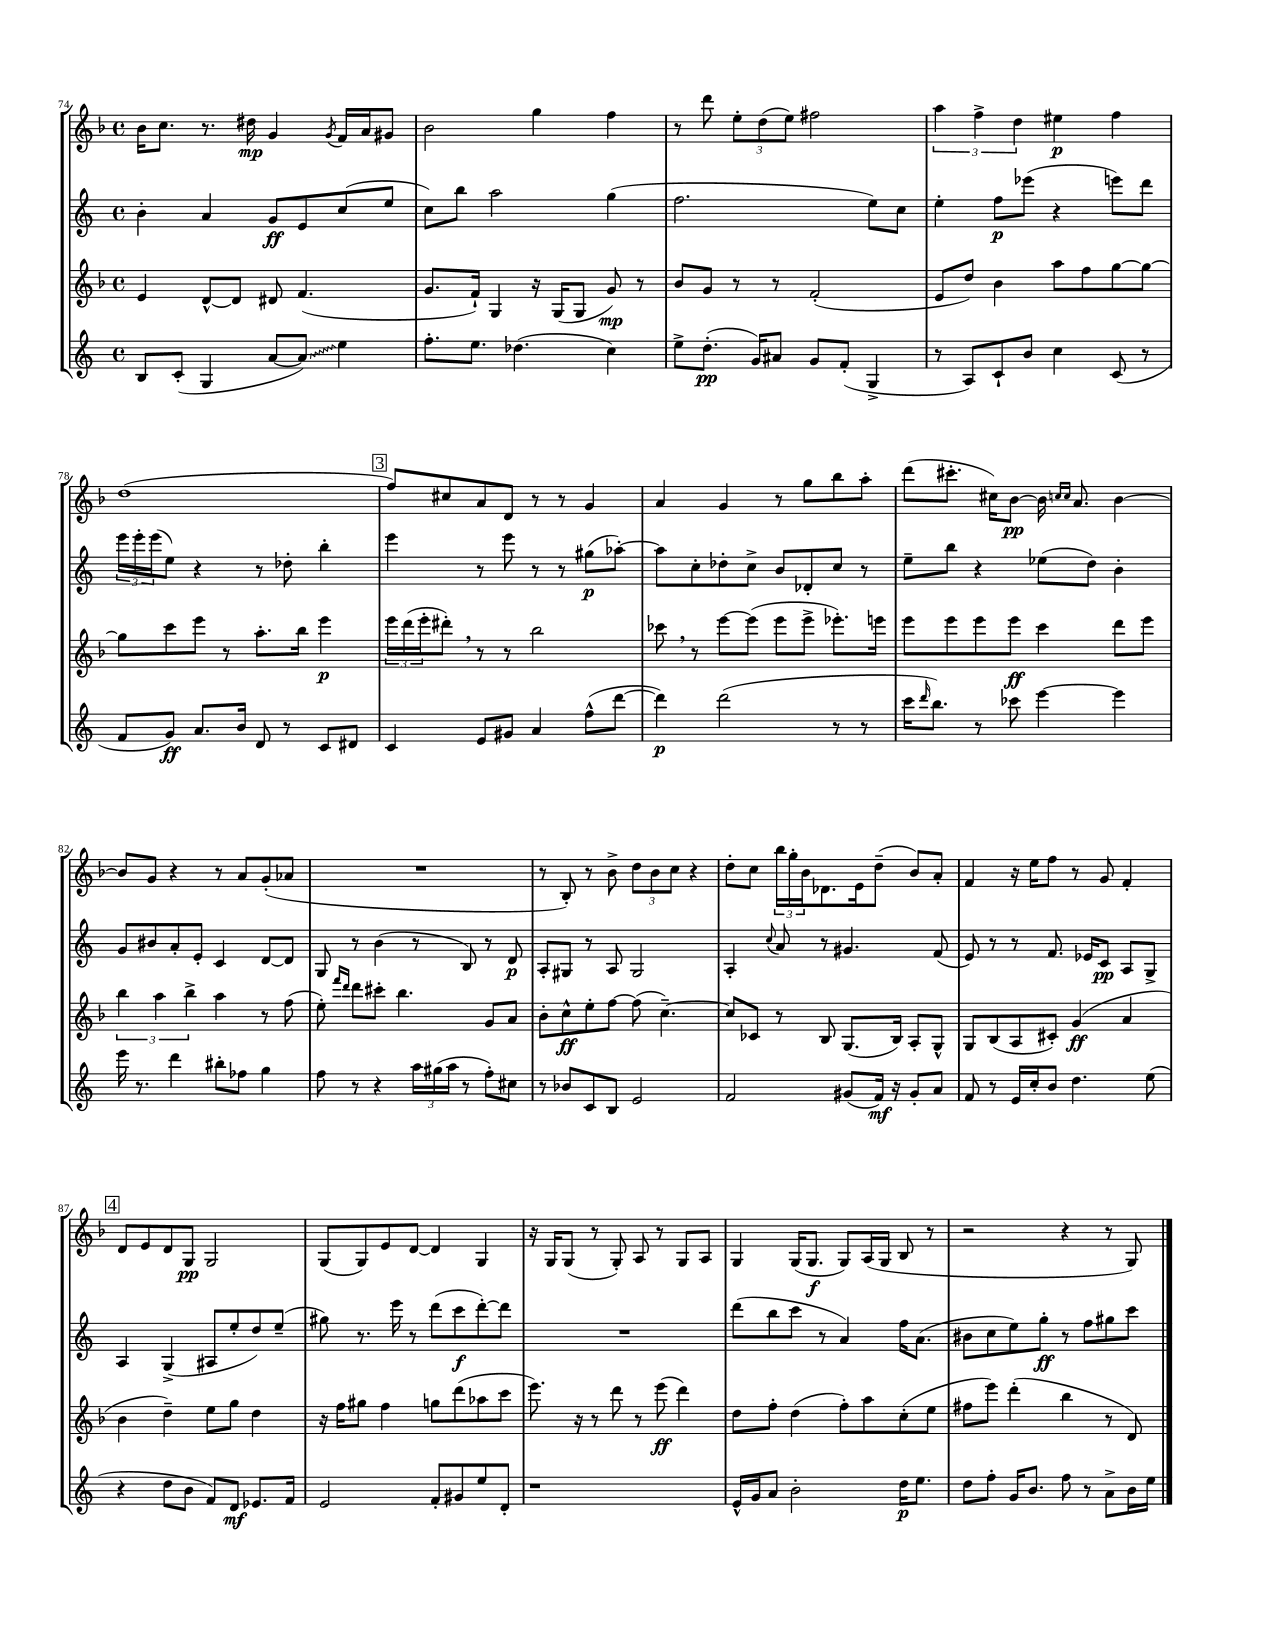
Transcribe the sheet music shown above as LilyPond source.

<<
\new StaffGroup <<
\new Staff = "s0" {
    \clef treble \key f \major \defaultTimeSignature \time 4/4
    bes'16 c''8. r8. dis''16\mp g'4 \acciaccatura { g'8 } f'16 a'16 gis'8 |
    bes'2 g''4 f''4 |
    r8 d'''8 \tuplet 3/2 { e''8-. d''8( e''8) } fis''2 |
    \tuplet 3/2 { a''4 f''4-> d''4 } eis''4\p f''4 |
    d''1( |
    \mark \markup { \box "3" } f''8) cis''8 a'8 d'8 r8 r8 g'4 |
    a'4 g'4 r8 g''8 bes''8 a''8-. |
    d'''8( cis'''8.-. cis''16) bes'8~\pp bes'16 \grace { c''16 c''16 } a'8. bes'4~ |
    bes'8 g'8 r4 r8 a'8 g'8-.( aes'8 |
    R1 |
    r8 bes8-.) r8 bes'8-> \tuplet 3/2 { d''8 bes'8 c''8 } r4 |
    d''8-. c''8 \tuplet 3/2 { bes''16 g''16-. bes'16 } des'8. e'16 d''8--( bes'8) a'8-. |
    f'4 r16 e''16 f''8 r8 g'8 f'4-. |
    \mark \markup { \box "4" } d'8 e'8 d'8 g8\pp g2 |
    g8( g8) e'8 d'8~ d'4 g4 |
    r16 g16 g8( r8 g8-.) a8 r8 g8 a8 |
    g4 g16( g8.\f g8) a16( g16 bes8 r8 |
    r2 r4 r8 g8) \bar "|." |
}
\new Staff = "s1" {
    \clef treble \key c \major \defaultTimeSignature \time 4/4
    b'4-. a'4 g'8\ff e'8 c''8( e''8 |
    c''8) b''8 a''2 g''4( |
    f''2. e''8) c''8 |
    e''4-. f''8\p ees'''8( r4 e'''8) d'''8 |
    \tuplet 3/2 { e'''16 e'''16-. e'''16( } e''8) r4 r8 des''8-. b''4-. |
    \mark \markup { \box "3" } e'''4 r8 e'''8 r8 r8 gis''8\p( aes''8~-.) |
    aes''8 c''8-. des''8-. c''8-> b'8 des'8-. c''8 r8 |
    e''8-- b''8 r4 ees''8( d''8) b'4-. |
    g'8 bis'8 a'8-. e'8-. c'4 d'8~ d'8 |
    g8 r8 b'4( r8 b8) r8 d'8\p |
    a8-. gis8 r8 a8 gis2 |
    a4-. \appoggiatura { c''8 } a'8 r8 gis'4. f'8( |
    e'8) r8 r8 f'8. ees'16 c'8\pp a8 g8-> |
    \mark \markup { \box "4" } a4 g4->( ais8 e''8-. d''8) e''8--( |
    gis''8) r8. e'''16 r8 d'''8( c'''8\f d'''8~-.) d'''8 |
    R1 |
    d'''8( b''8 c'''8 r8 a'4) f''16 a'8.( |
    bis'8 c''8 e''8) g''8-.\ff r8 f''8 gis''8 c'''8 \bar "|." |
}
\new Staff = "s2" {
    \clef treble \key f \major \defaultTimeSignature \time 4/4
    e'4 d'8~-^ d'8 dis'8 f'4.( |
    g'8. f'16-!) g4 r16 g16( g8 g'8\mp) r8 |
    bes'8 g'8 r8 r8 f'2-.( |
    e'8 d''8) bes'4 a''8 f''8 g''8~ g''8~ |
    g''8 c'''8 e'''8 r8 a''8.-. bes''16 e'''4\p |
    \mark \markup { \box "3" } \tuplet 3/2 { e'''16 d'''16( e'''16-. } dis'''8-.) \breathe r8 r8 bes''2 |
    ces'''8 \breathe r8 e'''8~ e'''8( e'''8 e'''8-> ees'''8.-.) e'''16 |
    e'''8 e'''8 e'''8 e'''8\ff c'''4 d'''8 e'''8 |
    \tuplet 3/2 { bes''4 a''4 bes''4-> } a''4 r8 f''8( |
    e''8-.) \grace { f'''16 d'''16 } d'''8 cis'''8-. bes''4. g'8 a'8 |
    bes'8-. c''8-^\ff e''8-. f''8~ f''8( c''4.~--) |
    c''8 ces'8 r8 bes8 g8.( bes16) a8-. g8-^ |
    g8 bes8( a8 cis'8-.) g'4\ff( a'4 |
    \mark \markup { \box "4" } bes'4 d''4--) e''8 g''8 d''4 |
    r16 f''16 gis''8 f''4 g''8 d'''8( aes''8 c'''8 |
    e'''8.) r16 r8 d'''8 r8 e'''8\ff( d'''4) |
    d''8 f''8-. d''4( f''8-.) a''8 c''8-.( e''8 |
    fis''8 e'''8) d'''4-.( bes''4 r8 d'8) \bar "|." |
}
\new Staff = "s3" {
    \clef treble \key c \major \defaultTimeSignature \time 4/4
    b8 c'8-.( g4 a'8~ \once \override Glissando.style = #'zigzag a'8\glissando) e''4 |
    f''8.-. e''8. des''4.( c''4) |
    e''8-> d''8.-.\pp( g'16) ais'8 g'8 f'8-.( g4-> |
    r8 a8) c'8-! b'8 c''4 c'8( r8 |
    f'8 g'8\ff) a'8. b'16 d'8 r8 c'8 dis'8 |
    \mark \markup { \box "3" } c'4 e'8 gis'8 a'4 f''8-^( d'''8~ |
    d'''4\p) d'''2( r8 r8 |
    c'''16 \grace { d'''16 } b''8.) r8 ces'''8 e'''4~ e'''4 |
    e'''16 r8. d'''4 bis''8-. fes''8 g''4 |
    f''8 r8 r4 \tuplet 3/2 { a''16 gis''16( a''16 } r8 f''8-.) cis''8 |
    r8 bes'8 c'8 b8 e'2 |
    f'2 gis'8( f'16\mf) r16 gis'8-. a'8 |
    f'8 r8 e'16 c''16-. b'8 d''4. e''8( |
    \mark \markup { \box "4" } r4 d''8 b'8 f'8) d'8\mf ees'8. f'16 |
    e'2 f'8-. gis'8 e''8 d'8-. |
    r1 |
    e'16-^ g'16 a'8 b'2-. d''16\p e''8. |
    d''8 f''8-. g'16 b'8. f''8 r8 a'8-> b'16 e''16 \bar "|." |
}
>>
>>
\layout { \context { \Score currentBarNumber = #74 } }
